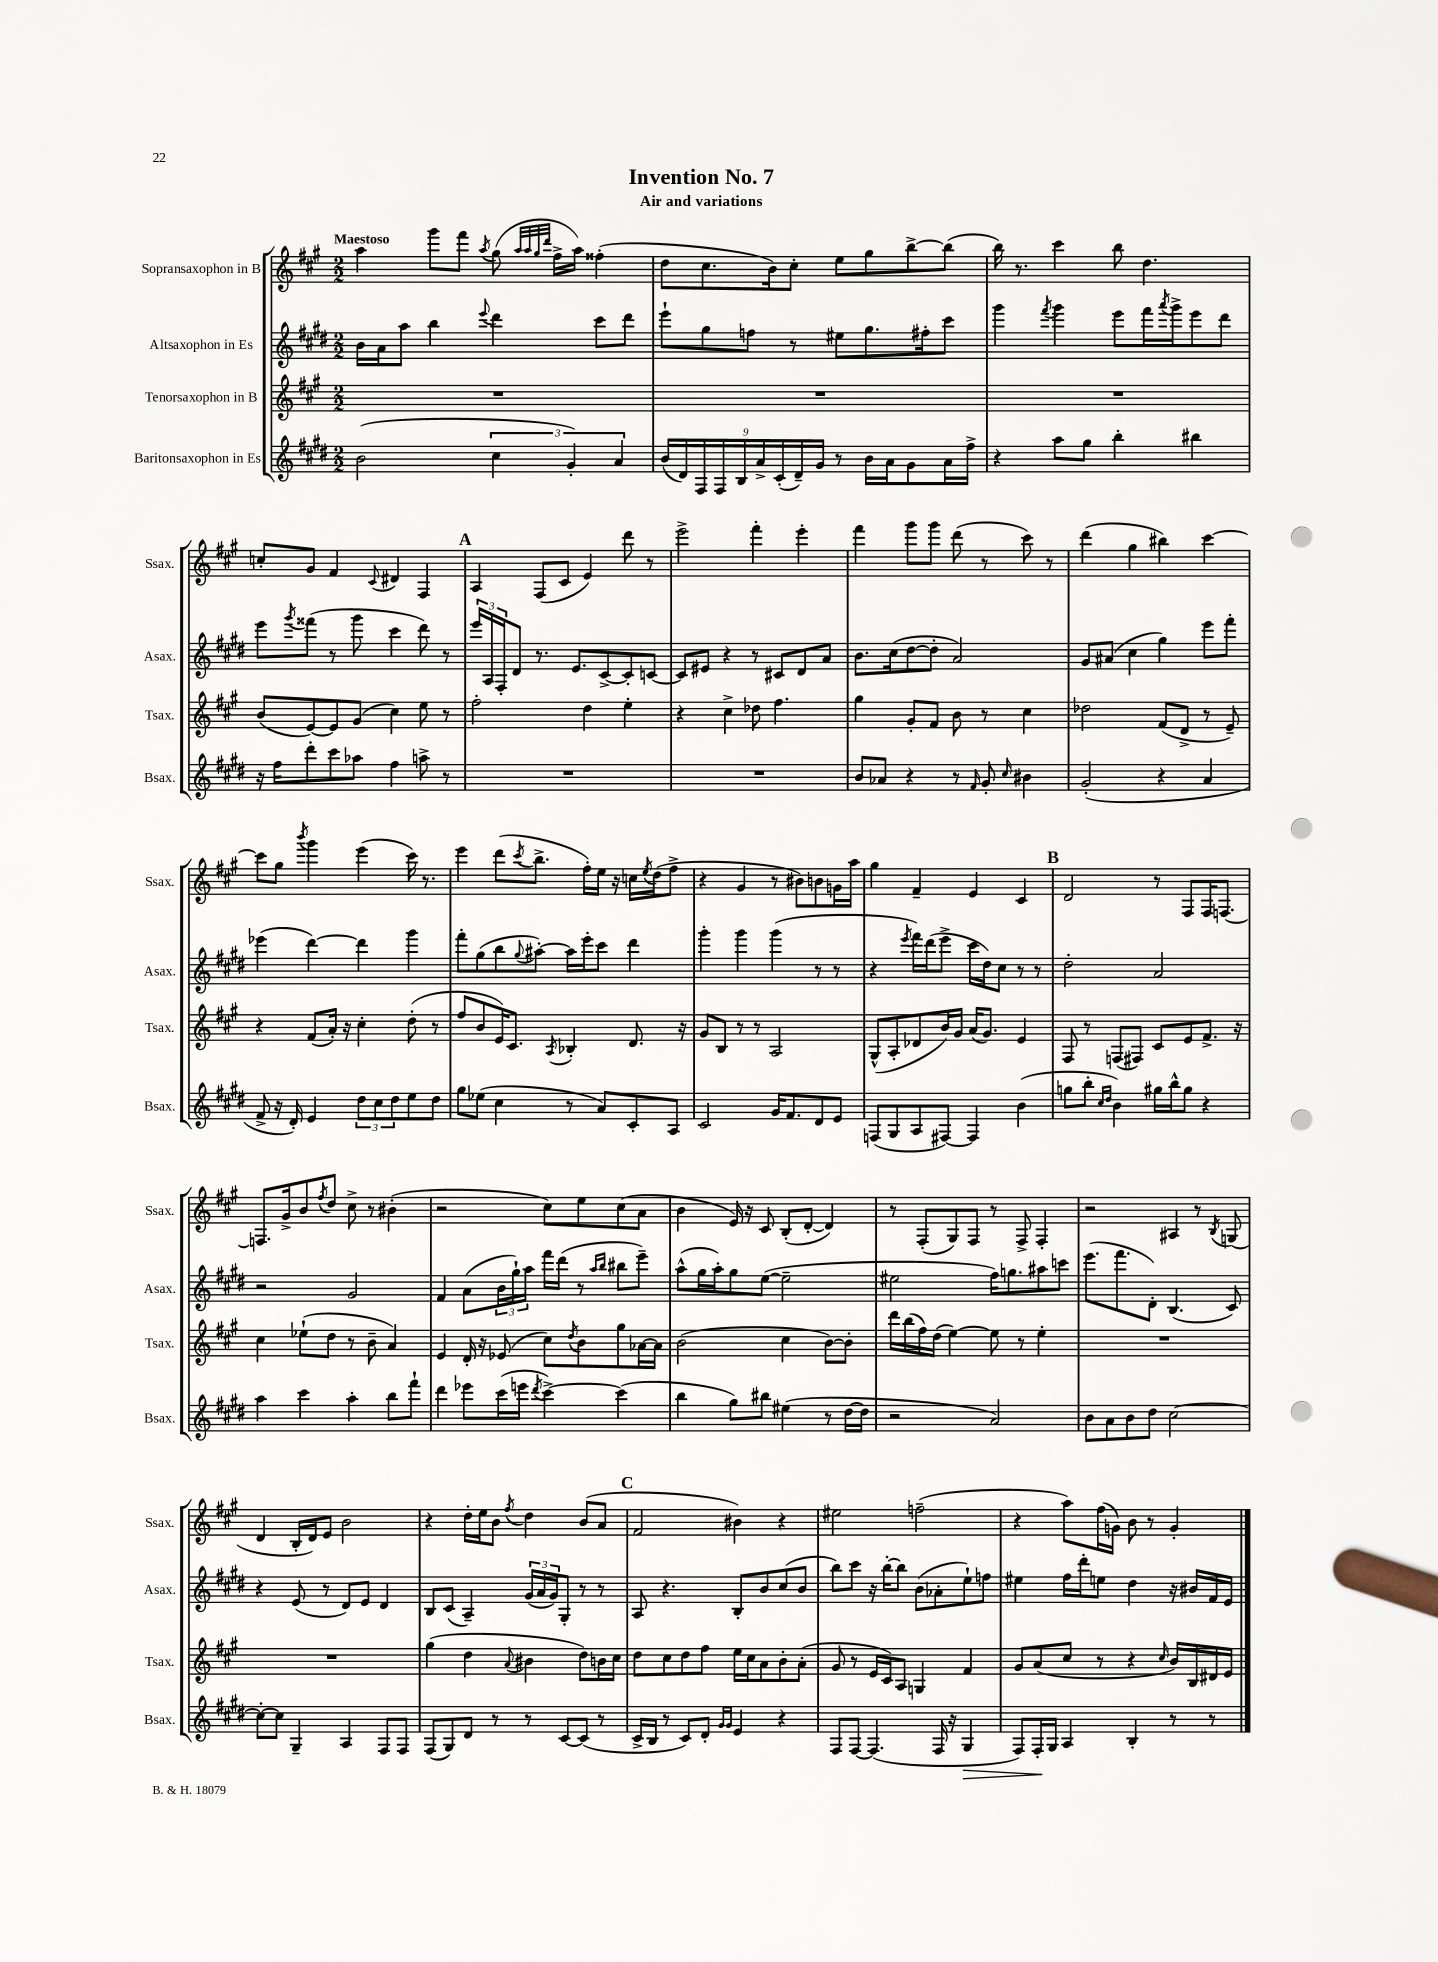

**kern	**dynam	**kern	**kern	**kern
*part4	*part4	*part3	*part2	*part1
*staff4	*staff4	*staff3	*staff2	*staff1
*I"Baritonsaxophon in Es	*	*I"Tenorsaxophon in B	*I"Altsaxophon in Es	*I"Sopransaxophon in B
*I'Bsax.	*	*I'Tsax.	*I'Asax.	*I'Ssax.
*clefG2	*	*clefG2	*clefG2	*clefG2
*k[f#c#g#d#]	*	*k[f#c#g#]	*k[f#c#g#d#]	*k[f#c#g#]
*M2/2	*	*M2/2	*M2/2	*M2/2
=1	=1	=1	=1	=1
!	!	!	!	!LO:TX:a:B:t=Maestoso
(2b\	.	1r	16b\LL	4aa\
.	.	.	16a\J	.
.	.	.	8aa\J	.
.	.	.	4bb\	8ggg#\L
.	.	.	.	8fff#\J
.	.	.	8qqeee/	8qaa/
6cc#\	.	.	4ddd#\	(8gg#\
.	.	.	.	32qqaa/LLL
.	.	.	.	32qqaa/
.	.	.	.	32qqgg#/
.	.	.	.	32qqddd/JJJ
.	.	.	.	16ff#^\LL
6g#'/)	.	.	.	.
.	.	.	.	16aa\JJ)
.	.	.	8ccc#\L	(4ff##X'\
6a/	.	.	.	.
.	.	.	8ddd#\J	.
=2	=2	=2	=2	=2
(18b/LL	.	1r	8eee`\L	8dd\L
18d#/)	.	.	.	.
18F#/	.	.	.	.
.	.	.	8gg#\	8.cc#\
18F#/	.	.	.	.
18B/	.	.	.	.
.	.	.	8ffn\J	.
18a^/	.	.	.	.
.	.	.	.	16b\k)
(18c#'/	.	.	.	.
.	.	.	8r	8cc#'\J
18d#~/)	.	.	.	.
18g#/JJ	.	.	.	.
8r	.	.	8ee#X\L	8ee\L
16b\LL	.	.	8.gg#\	8gg#\
16a\J	.	.	.	.
8g#\	.	.	.	[8bb^\
.	.	.	16ff#X'\k	.
16a\L	.	.	8ccc#\J	(8bb\J]
16ff#^\JJ	.	.	.	.
=3	=3	=3	=3	=3
4r	.	1r	4ggg#\	16bb\)
.	.	.	.	8.r
.	.	.	8qfff#/	.
8aa\L	.	.	4ggg#\	4ccc#\
8gg#\J	.	.	.	.
4bb'\	.	.	8eee\L	8bb\
.	.	.	16fff#\L	4.dd\
.	.	.	8qaaa/	.
.	.	.	16ggg#^\J	.
4bb#X\	.	.	8eee\	.
.	.	.	8ddd#\J	.
!!LO:LB:g=z
=4	=4	=4	=4	=4
16r	.	(8b/L	8eee\L	8ccn'/L
16ff#\KL	.	.	.	.
.	.	.	8qggg#/	.
8ddd#'\	.	[8e/)	(8fff##X\J	8g#/J
8ccc#\	.	8e/]	8r	4f#/
8aa-X\J	.	(8g#/J	8ggg#\	.
.	.	.	.	8qqc#/
4ff#\	.	4cc#\)	4ccc#\	4d#X/
8aan^\	.	8ee\	8ddd#\)	4F#/
8r	.	8r	8r	.
!!LO:REH:place=s1:t=A
=5	=5	=5	=5	=5
1r	.	2ff#'\	24eee/LL	4A/
.	.	.	24A/	.
.	.	.	24F#'/J	.
.	.	.	8d#/J	.
.	.	.	8.r	(8F#/L
.	.	.	.	8c#/J
.	.	.	8.e/L	.
.	.	4dd\	.	4e/)
.	.	.	[8c#^/	.
.	.	4ee'\	8c#'/]	8ddd\
.	.	.	[8cn/J	8r
=6	=6	=6	=6	=6
1r	.	4r	8c/L]	2eee^\
.	.	.	8e#X/J	.
.	.	4cc#^\	4r	.
.	.	8dd-X\	8r	4fff#'\
.	.	4.ff#\	8c#X/L	.
.	.	.	8d#/	4eee'\
.	.	.	8a/J	.
=7	=7	=7	=7	=7
8b/L	.	4gg#\	8.b\L	4fff#\
8a-X/J	.	.	.	.
.	.	.	(16cc#\k	.
4r	.	8g#'/L	[8dd#\	8ggg#\L
.	.	8f#/J	8dd#'\J]	8ggg#\J
8r	.	8b\	2a/)	(8ddd\
16qqf#/	.	.	.	.
8g#'/	.	8r	.	8r
16qqcc#/	.	.	.	.
4b#X\	.	4cc#\	.	8ccc#\)
.	.	.	.	8r
=8	=8	=8	=8	=8
(2g#'/	.	2dd-X\	8g#/L	(4ddd\
.	.	.	(8a#X/J	.
.	.	.	4cc#\	4gg#\
4r	.	(8f#/L	4gg#\)	4bb#X\)
.	.	8d^/J	.	.
4a/	.	8r	8eee\L	[4ccc#\
.	.	8e~/)	8fff#'\J	.
!!LO:LB:g=z
=9	=9	=9	=9	=9
8f#^/	.	4r	(4eee-X\	8ccc#\L]
16r	.	.	.	8gg#\J
16d#'/)	.	.	.	.
.	.	.	.	8qbbb/
4e/	.	(8f#/L	[4ddd#\)	4ggg#\
.	.	16a'/Jk)	.	.
.	.	16r	.	.
12dd#\L	.	4cc#'\	4ddd#\]	(4eee\
12cc#\	.	.	.	.
12dd#\	.	.	.	.
8ee\	.	(8dd'\	4ggg#\	16ccc#\)
.	.	.	.	8.r
8dd#\J	.	8r	.	.
=10	=10	=10	=10	=10
8gg#\L	.	8ff#/L	8fff#'\L	4eee\
(8ee-X\J	.	8b/	(8gg#\	.
4cc#\	.	16e/K)	8bb\	(8ddd\L
.	.	8.c#/J	.	.
.	.	.	8qqgg#/	8qccc#/
.	.	.	[8aa#X'\J)	8.bb^\J
.	.	8qA/	.	.
8r	.	4B-X'/	16aa#\LL]	.
.	.	.	16eee'\J	16ff#'\LL)
8a/L)	.	.	8ccc#\J	16ee\JJ
.	.	.	.	16r
8c#'/	.	8.d/	4ddd#\	16ccn\LL
.	.	.	.	8qee/
.	.	.	.	(16dd\J
8A/J	.	.	.	8ff#^\J
.	.	16r	.	.
=11	=11	=11	=11	=11
2c#/	.	8g#/L	4ggg#'\	4r
.	.	8B/J	.	.
.	.	8r	4ggg#\	4g#/
.	.	8r	.	.
16g#/KL	.	2A/	(4ggg#\	8r
8.f#/	.	.	.	.
.	.	.	.	8b#X\L)
8d#/	.	.	8r	8bn\
8e/J	.	.	8r	16gn\L
.	.	.	.	16aa\JJ
=12	=12	=12	=12	=12
(8Fn/L	.	(8G#^^/L	4r	4gg#\
8G#/	.	8A'/	.	.
.	.	.	8qeee/	.
8A/	.	8d-X/	16fff#\LL)	4f#~/
.	.	.	(16ddd#\J	.
[8F#X/J)	.	16b/L)	8eee^\J	.
.	.	16g#/JJ	.	.
4F#/]	.	(16a/KL	16ccc#\LL	4e/
.	.	8.g#/J)	16dd#\J)	.
.	.	.	8cc#\J	.
(4b\	.	4e/	8r	4c#/
.	.	.	8r	.
!!LO:REH:place=s1:t=B
=13	=13	=13	=13	=13
8ggn\L	.	8F#/	2dd#'\	2d/
8bb'\J	.	8r	.	.
16qqcc#/LL	.	.	.	.
16qqdd#/JJ	.	.	.	.
4b\)	.	(8Fn/L	.	.
.	.	8F#X/J)	.	.
16gg#X\LL	.	8c#/L	2a/	8r
16bb^^\J	.	.	.	.
8gg#\J	.	8e/	.	8F#/L
4r	.	8.f#^/J	.	16F#/K
.	.	.	.	[8.Fn/J
.	.	16r	.	.
!!LO:LB:g=z
=14	=14	=14	=14	=14
4aa\	.	4cc#\	2r	8.Fn/L]
.	.	.	.	16g#^/k
4ccc#\	.	(8ee-X`\L	.	8b/
.	.	.	.	8qff#/
.	.	8dd\J	.	8dd/J
4aa'\	.	8r	2g#/	8cc#^\
.	.	8b~\	.	8r
8bb\L	.	4a/)	.	(4b#X'\
8fff#`\J	.	.	.	.
=15	=15	=15	=15	=15
4ddd#\	.	4e/	4f#/	2r
8eee-X\L	.	16d'/	(8a\L	.
.	.	16r	.	.
(16ccc#\L	.	(8e-X/	24b\L	.
.	.	.	24gg#`\)	.
16eeen\JJ	.	.	.	.
.	.	.	24aa\JJ	.
8qddd#/	.	.	.	.
[4ccc#^\)	.	8cc#\L)	16fff#\LL	8cc#\L)
.	.	.	(16ddd#\JJ	.
.	.	8qdd/	.	.
.	.	8b\	8r	8ee\
.	.	.	16qqaa/LL	.
.	.	.	16qqbb/JJ	.
(4ccc#\]	.	8gg#\	8bb#X\L	(8cc#\
.	.	[16a-X\L	8eee~\J)	8a\J
.	.	16a-\JJ]	.	.
=16	=16	=16	=16	=16
4bb\	.	(2b\	(8aa^^\L	4b\
.	.	.	16gg#\L	.
.	.	.	16aa'\J)	.
8gg#\L)	.	.	8gg#\	16e/)
.	.	.	.	16r
8bb#X\J	.	.	([8ee\J	8c#/
(4ee#X\	.	4cc#\	2ee~\]	(8B'/L
.	.	.	.	[8d'/J
8r	.	[8b\L)	.	4d/])
[16dd#\LL	.	8b'\J]	.	.
16dd#\JJ]	.	.	.	.
=17	=17	=17	=17	=17
2r	.	16ddd\LL	2ee#X\	8r
.	.	(16bb\	.	.
.	.	16ff#\)	.	(8F#'/L
.	.	(16dd\JJ	.	.
.	.	[4ee\)	.	8G#/)
.	.	.	.	8F#/J
2a/)	.	8ee\]	16ff#\KL)	8r
.	.	.	8.ggn\	.
.	.	8r	.	8F#^/
.	.	4ee'\	8aa#X\	4F#'/
.	.	.	8cccn\J	.
=18	=18	=18	=18	=18
8b\L	.	1r	(8.eee\L	2r
8a\	.	.	.	.
.	.	.	8.fff#\	.
8b\	.	.	.	.
8dd#\J	.	.	8d#'\J)	.
[2cc#\	.	.	(4.B/	4A#X/
.	.	.	.	8r
.	.	.	.	8qB/
.	.	.	8c#/)	(8Gn/
!!LO:LB:g=z
=19	=19	=19	=19	=19
8cc#'\L_	.	1r	4r	4d/
8cc#\J]	.	.	.	.
4G#~/	.	.	(8e/	16B'/LL
.	.	.	.	16d/J)
.	.	.	8r	8e/J
4A/	.	.	8d#/L)	2b\
.	.	.	8e/J	.
8F#/L	.	.	4d#/	.
8F#/J	.	.	.	.
=20	=20	=20	=20	=20
(8F#/L	.	(4gg#\	8B/L	4r
8G#/)	.	.	(8c#/J	.
8d#/J	.	4dd\	4A~/)	16dd'\LL
.	.	.	.	16ee\J
8r	.	.	.	8b\J
.	.	8qqa/	.	8qff#/
8r	.	4b#X\	(24g#/LL	4dd\
.	.	.	24a/	.
.	.	.	24g#/J)	.
[8c#/L	.	.	8G#'/J	.
(8c#/J]	.	8dd\L)	8r	(8b/L
8r	.	16bn\L	8r	8a/J
.	.	16cc#\JJ	.	.
!!LO:REH:place=s1:t=C
=21	=21	=21	=21	=21
16c#^/LL	.	8dd\L	8A/	2f#/
16B/JJ	.	.	.	.
8r	.	8cc#\	4.r	.
8c#/L)	.	8dd\	.	.
8d#'/J	.	8ff#\J	.	.
16qqg#/LL	.	.	.	.
16qqg#/JJ	.	.	.	.
4e/	.	16ee\LL	8B'/L	4b#X\)
.	.	16cc#\J	.	.
.	.	8a\	8b/	.
4r	.	8b'\	(8cc#/	4r
.	.	(8a'\J	8b/J	.
=22	=22	=22	=22	=22
8F#/L	.	8g#/	8bb\L)	2ee#X\
[8F#/J	.	8r	8ccc#\J	.
(4.F#/]	.	16e/LL	16r	.
.	.	16c#/J)	[16bb'\KL	.
.	.	8A/J	8bb\J]	.
.	.	4Gn/	(8b\L	(2ffn~\
16F#/	.	.	8a-X'\	.
16r	.	.	.	.
!	!LO:HP:b	!	!	!
4G#/	>	4f#/	8ee`\)	.
.	.	.	8ffn\J	.
=23	=23	=23	=23	=23
8F#/L)	.	8g#/L	4ee#X\	4r
16F#'/L	.	(8a/	.	.
16G#/JJ	]	.	.	.
4A/	.	8cc#/J	16ff#\LL	8aa\L)
.	.	.	16ddd#'\J	.
.	.	8r	8een\J	(16ff#\L
.	.	.	.	16gn\JJ)
4B'/	.	4r	4dd#\	8b\
.	.	.	.	8r
.	.	16qqcc#/	.	.
8r	.	16b/LL)	16r	4g'/
.	.	16B/	16b#X/LL	.
8r	.	16d#X/	16f#/	.
.	.	16e/JJ	16e/JJ	.
==	==	==	==	==
*-	*-	*-	*-	*-
